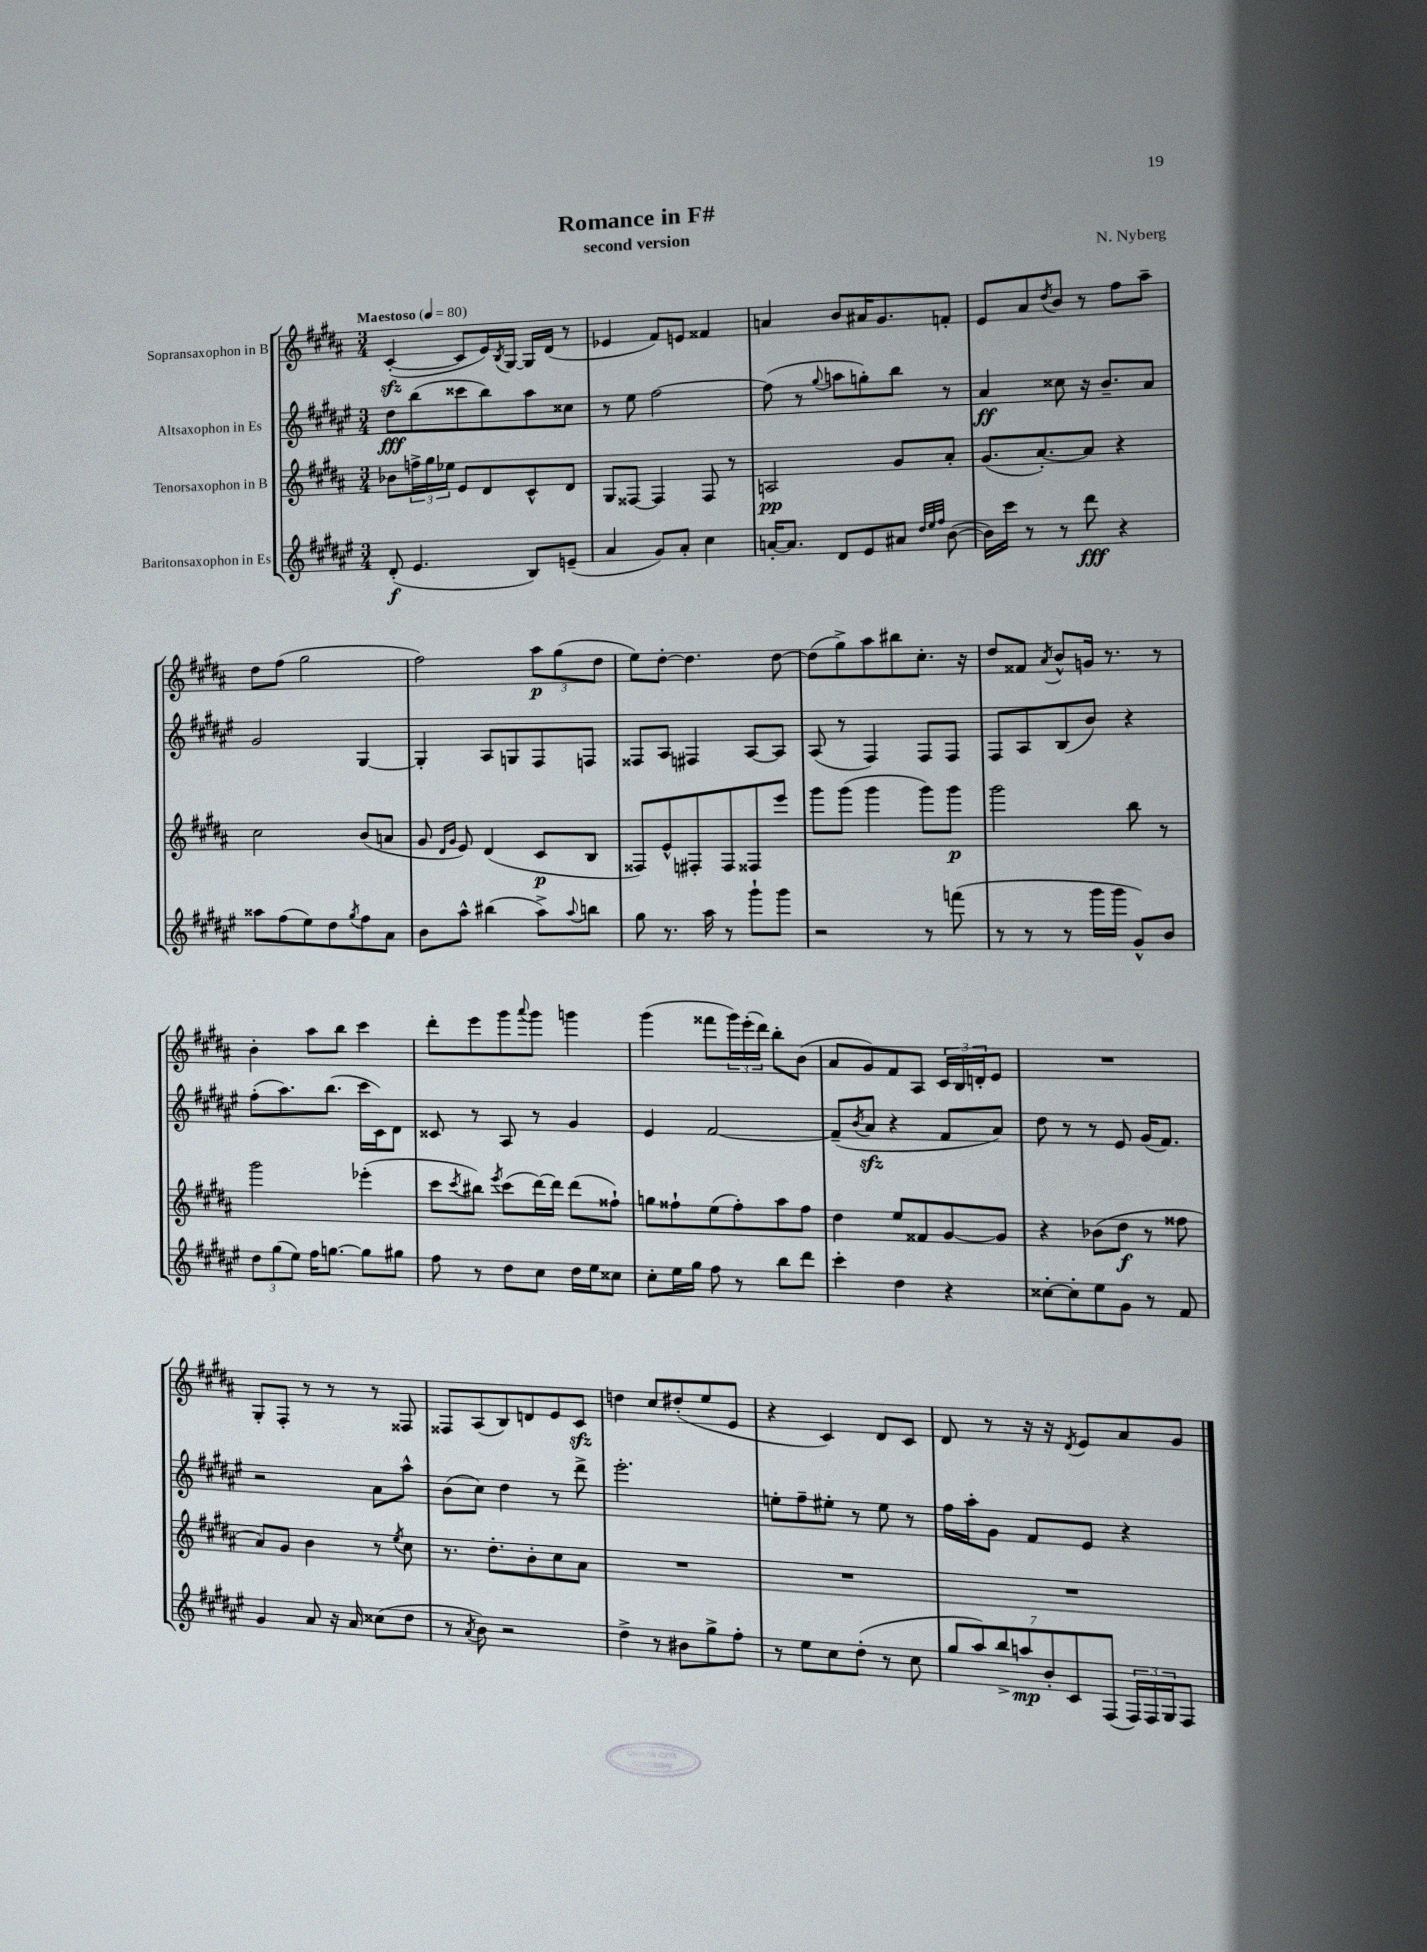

**kern	**dynam	**kern	**dynam	**kern	**dynam	**kern	**dynam
*part4	*part4	*part3	*part3	*part2	*part2	*part1	*part1
*staff4	*staff4	*staff3	*staff3	*staff2	*staff2	*staff1	*staff1
*I"Baritonsaxophon in Es	*	*I"Tenorsaxophon in B	*	*I"Altsaxophon in Es	*	*I"Sopransaxophon in B	*
*clefG2	*	*clefG2	*	*clefG2	*	*clefG2	*
*k[f#c#g#d#a#e#]	*	*k[f#c#g#d#a#]	*	*k[f#c#g#d#a#e#]	*	*k[f#c#g#d#a#]	*
*M3/4	*	*M3/4	*	*M3/4	*	*M3/4	*
*MM80	*	*MM80	*	*MM80	*	*MM80	*
=1	=1	=1	=1	=1	=1	=1	=1
!	!	!	!	!	!	!LO:TX:a:B:t=Maestoso	!
(8d#'/	f	8b-X\L	.	8dd#\L	fff	([4c#zz'/	.
4.e#/	.	24ffn^\L	.	(8bb\	.	.	.
.	.	24gg#\	.	.	.	.	.
.	.	24ee-X\JJ	.	.	.	.	.
.	.	8e/L	.	8ccc##X\	.	8c#/L]	.
.	.	8d#/	.	8bb\)	.	16e/L)	.
.	.	.	.	.	.	8qB/	.
.	.	.	.	.	.	[16G#/JJ	.
8B/L)	.	8c#^^/	.	8aa#\	.	16G#/LL]	.
.	.	.	.	.	.	(16d#/JJ	.
(8en~/J	.	8d#/J	.	8cc##X\J	.	8r	.
=2	=2	=2	=2	=2	=2	=2	=2
4a#/	.	8G#/L	.	8r	.	4e-X/	.
.	.	[8F##X/J	.	8ee#\	.	.	.
8g#/L)	.	4F##/]	.	[2ff#\	.	8f#/L)	.
8a#'/J	.	.	.	.	.	8en/J	.
4cc#\	.	8F##/	.	.	.	4f##X/	.
.	.	8r	.	.	.	.	.
=3	=3	=3	=3	=3	=3	=3	=3
[16an'/KL	.	2An/	pp	(8ff#\]	.	4an/	.
8.a/J]	.	.	.	.	.	.	.
.	.	.	.	8r	.	.	.
.	.	.	.	8qqgg#/	.	.	.
8d#/L	.	.	.	8aan\L	.	8b/L	.
8e#/	.	.	.	8ggn'\)	.	16a#X/K	.
.	.	.	.	.	.	8.g#/	.
8a#X/J	.	8g#/L	.	8bb\J	.	.	.
32qqdd#/LLL	.	.	.	.	.	.	.
32qqee#/	.	.	.	.	.	.	.
32qqff#/JJJ	.	.	.	.	.	.	.
([8b\	.	8a#'/J	.	8r	.	8fn'/J	.
=4	=4	=4	=4	=4	=4	=4	=4
16b\LL])	.	(8.g#/L	.	4a#/	ff	8e/L	.
16ccc#\JJ	.	.	.	.	.	.	.
8r	.	.	.	.	.	8a#/	.
.	.	[8.a#'/)	.	.	.	.	.
.	.	.	.	.	.	8qdd#/	.
8r	.	.	.	8cc##X\	.	8b/J	.
8ddd#\	fff	8a#/J]	.	16r	.	8r	.
.	.	.	.	8.b~/L	.	.	.
4r	.	4r	.	.	.	8ff#\L	.
.	.	.	.	8a#/J	.	8aa#~\J	.
!!LO:LB:g=z
=5	=5	=5	=5	=5	=5	=5	=5
8aa##X\L	.	2cc#\	.	2g#/	.	8dd#\L	.
(8ff#\	.	.	.	.	.	(8ff#\J	.
8ee#\)	.	.	.	.	.	2gg#\	.
8dd#\	.	.	.	.	.	.	.
8qgg#/	.	.	.	.	.	.	.
8ff#\	.	(8b/L	.	[4G#/	.	.	.
8a#\J	.	8an/J	.	.	.	.	.
=6	=6	=6	=6	=6	=6	=6	=6
8b\L	.	8g#/	.	4G#'/]	.	2ff#\)	.
.	.	16qqd#/LL	.	.	.	.	.
.	.	16qqg#/JJ	.	.	.	.	.
8aa#^^\J	.	8e/)	.	.	.	.	.
(4bb#X\	.	(4d#/	.	8A#/L	.	.	.
.	.	.	.	8Gn/	.	.	.
8aa#^\L)	.	8c#/L	p	8F#/	.	12aa#\L	p
.	.	.	.	.	.	(12gg#\	.
8qqaa#/	.	.	.	.	.	.	.
8bbn\J	.	8B/J	.	8Fn/J	.	.	.
.	.	.	.	.	.	12dd#\J	.
=7	=7	=7	=7	=7	=7	=7	=7
8gg#\	.	8F##X/L)	.	8F##X/L	.	8ee\L)	.
8.r	.	8e^^/	.	8A#/J	.	[8dd#'\J	.
.	.	8F#X'/	.	4F#X/	.	4.dd#\]	.
16aa#\	.	.	.	.	.	.	.
8r	.	8F#/	.	.	.	.	.
8ggg#`\L	.	8F##X/	.	[8A#/L	.	.	.
8ggg#\J	.	8eee/J	.	8A#/J]	.	[8dd#\	.
=8	=8	=8	=8	=8	=8	=8	=8
2r	.	8ggg#\L	.	(8A#/	.	(8dd#\L]	.
.	.	(8ggg#\J	.	8r	.	8gg#^\)	.
.	.	4ggg#\	.	4F#/)	.	8aa#\	.
.	.	.	.	.	.	8bb#X\	.
8r	.	8ggg#\L)	.	8F#/L	.	8.cc#'\J	.
(8fffn\	.	8ggg#\J	p	8F#/J	.	.	.
.	.	.	.	.	.	16r	.
=9	=9	=9	=9	=9	=9	=9	=9
8r	.	2ggg#\	.	8F#/L	.	8dd#/L	.
8r	.	.	.	8A#/	.	8f##X/J	.
.	.	.	.	.	.	8qa#/	.
8r	.	.	.	(8B/	.	8b^^/L	.
16ggg#\LL	.	.	.	8b/J)	.	16gn/Jk	.
16ggg#\JJ	.	.	.	.	.	8.r	.
8g#^^/L)	.	8bb\	.	4r	.	.	.
8b/J	.	8r	.	.	.	8r	.
!!LO:LB:g=z
=10	=10	=10	=10	=10	=10	=10	=10
12dd#\L	.	2ggg#\	.	(8ff#'\L	.	4b'\	.
(12gg#\	.	.	.	.	.	.	.
.	.	.	.	8.aa#\)	.	.	.
12ee#\J)	.	.	.	.	.	.	.
16ff#\KL	.	.	.	.	.	8aa#\L	.
[8.ggn\J	.	.	.	(8.bb\J	.	.	.
.	.	.	.	.	.	8bb\J	.
8gg\L]	.	(4eee-X'\	.	16ccc#\LL	.	4ccc#\	.
.	.	.	.	16c#\J)	.	.	.
8gg#X\J	.	.	.	8d#\J	.	.	.
=11	=11	=11	=11	=11	=11	=11	=11
8ff#\	.	8ccc#\L	.	8c##X/	.	8ddd#'\L	.
.	.	8qccc#/	.	.	.	.	.
8r	.	8bb#X\J)	.	8r	.	8eee\	.
.	.	8qeee/	.	.	.	.	.
8dd#\L	.	(8ccc#\L	.	8A#/	.	8ggg#\	.
.	.	.	.	.	.	8qqaaa#/	.
8cc#\J	.	[16ddd#\L)	.	8r	.	8ggg#\J	.
.	.	16ddd#\JJ]	.	.	.	.	.
16dd#\LL	.	(8ddd#\L	.	4g#/	.	4gggn\	.
16ee#\J	.	.	.	.	.	.	.
8cc##X\J	.	8ff##X`\J)	.	.	.	.	.
=12	=12	=12	=12	=12	=12	=12	=12
8cc#'\L	.	8ggn\L	.	4e#/	.	(4ggg#\	.
16ee#\L	.	8ff##X`\	.	.	.	.	.
16gg#\JJ	.	.	.	.	.	.	.
8ff#\	.	(8ee\	.	[2f#/	.	8fff##X\L	.
8r	.	8ff##'\)	.	.	.	24ggg#\L)	.
.	.	.	.	.	.	(24eee'\	.
.	.	.	.	.	.	24ddd#\JJ)	.
8bb\L	.	8aa#\	.	.	.	8bb'\L	.
8ddd#\J	.	8ff##\J	.	.	.	(8b\J	.
=13	=13	=13	=13	=13	=13	=13	=13
4ccc#'\	.	4dd#\	.	(8f#~/L]	.	8a#/L	.
.	.	.	.	8qb/	.	.	.
.	.	.	.	8a#zz/J	.	8g#/)	.
4dd#\	.	8ee/L	.	4r	.	8f#/	.
.	.	8f##X/	.	.	.	8A#/J	.
4r	.	[8g#/	.	8f#/L	.	24c#/LL	.
.	.	.	.	.	.	24B/	.
.	.	.	.	.	.	24dn'/J	.
.	.	8g#/J]	.	8a#/J)	.	8e/J	.
=14	=14	=14	=14	=14	=14	=14	=14
[8cc##X'\L	.	4r	.	8dd#\	.	2.r	.
8cc##'\]	.	.	.	8r	.	.	.
8ee#\	.	(8b-X\L	.	8r	.	.	.
8g#\J	.	8dd#\J	f	8e#/	.	.	.
8r	.	8r	.	(16g#/KL	.	.	.
.	.	.	.	8.f#/J)	.	.	.
8f#/	.	8ff##X\	.	.	.	.	.
!!LO:LB:g=z
=15	=15	=15	=15	=15	=15	=15	=15
4g#/	.	8a#/L)	.	2r	.	8G#'/L	.
.	.	8g#/J	.	.	.	8F#'/J	.
8a#/	.	4b\	.	.	.	8r	.
16r	.	.	.	.	.	8r	.
16a#/	.	.	.	.	.	.	.
(8cc##X\L	.	8r	.	8a#\L	.	8r	.
.	.	8qee/	.	.	.	.	.
8dd#\J	.	8cc#\	.	8aa#^^\J	.	8F##X/	.
=16	=16	=16	=16	=16	=16	=16	=16
8r	.	8.r	.	(8b\L	.	8F##X/L	.
8qa#/	.	.	.	.	.	.	.
8b\)	.	.	.	8cc#\J)	.	(8A#/	.
.	.	8.dd#'\L	.	.	.	.	.
2r	.	.	.	4dd#\	.	8B/)	.
.	.	8b'\	.	.	.	8dn/	.
.	.	8cc#\	.	8r	.	8e/	.
.	.	8a#\J	.	8ddd#^\	.	8c#zz/J	.
=17	=17	=17	=17	=17	=17	=17	=17
4dd#^\	.	2.r	.	2.eee#'\	.	4ddn\	.
8r	.	.	.	.	.	8cc#/L	.
8b#X\L	.	.	.	.	.	(8dd#X'/	.
8gg#^\	.	.	.	.	.	8ee/	.
8ff#'\J	.	.	.	.	.	8e/J	.
=18	=18	=18	=18	=18	=18	=18	=18
8r	.	2.r	.	8een'\L	.	4r	.
8ee#\L	.	.	.	8ff#~\	.	.	.
8cc#\	.	.	.	8ee#X'\J	.	4c#/)	.
(8dd#'\J	.	.	.	8r	.	.	.
8r	.	.	.	8ee#\	.	8d#/L	.
8cc#\	.	.	.	8r	.	8c#/J	.
=19	=19	=19	=19	=19	=19	=19	=19
14gg#/L	.	2.r	.	16ff#\LL	.	8d#/	.
.	.	.	.	16aa#'\J	.	.	.
14aa#/)	.	.	.	.	.	.	.
.	.	.	.	8g#\J	.	8r	.
14bb^/	.	.	.	.	.	.	.
14aan/	mp	.	.	.	.	.	.
.	.	.	.	8f#/L	.	16r	.
14b'/	.	.	.	.	.	.	.
.	.	.	.	.	.	16r	.
14c#/	.	.	.	.	.	.	.
.	.	.	.	.	.	8qd#/	.
.	.	.	.	8e#/J	.	8e/L	.
(14F#/J	.	.	.	.	.	.	.
24F#/LL)	.	.	.	4r	.	8a#/	.
24F#/	.	.	.	.	.	.	.
24G#/J	.	.	.	.	.	.	.
8F#/J	.	.	.	.	.	8g#/J	.
==	==	==	==	==	==	==	==
*-	*-	*-	*-	*-	*-	*-	*-
